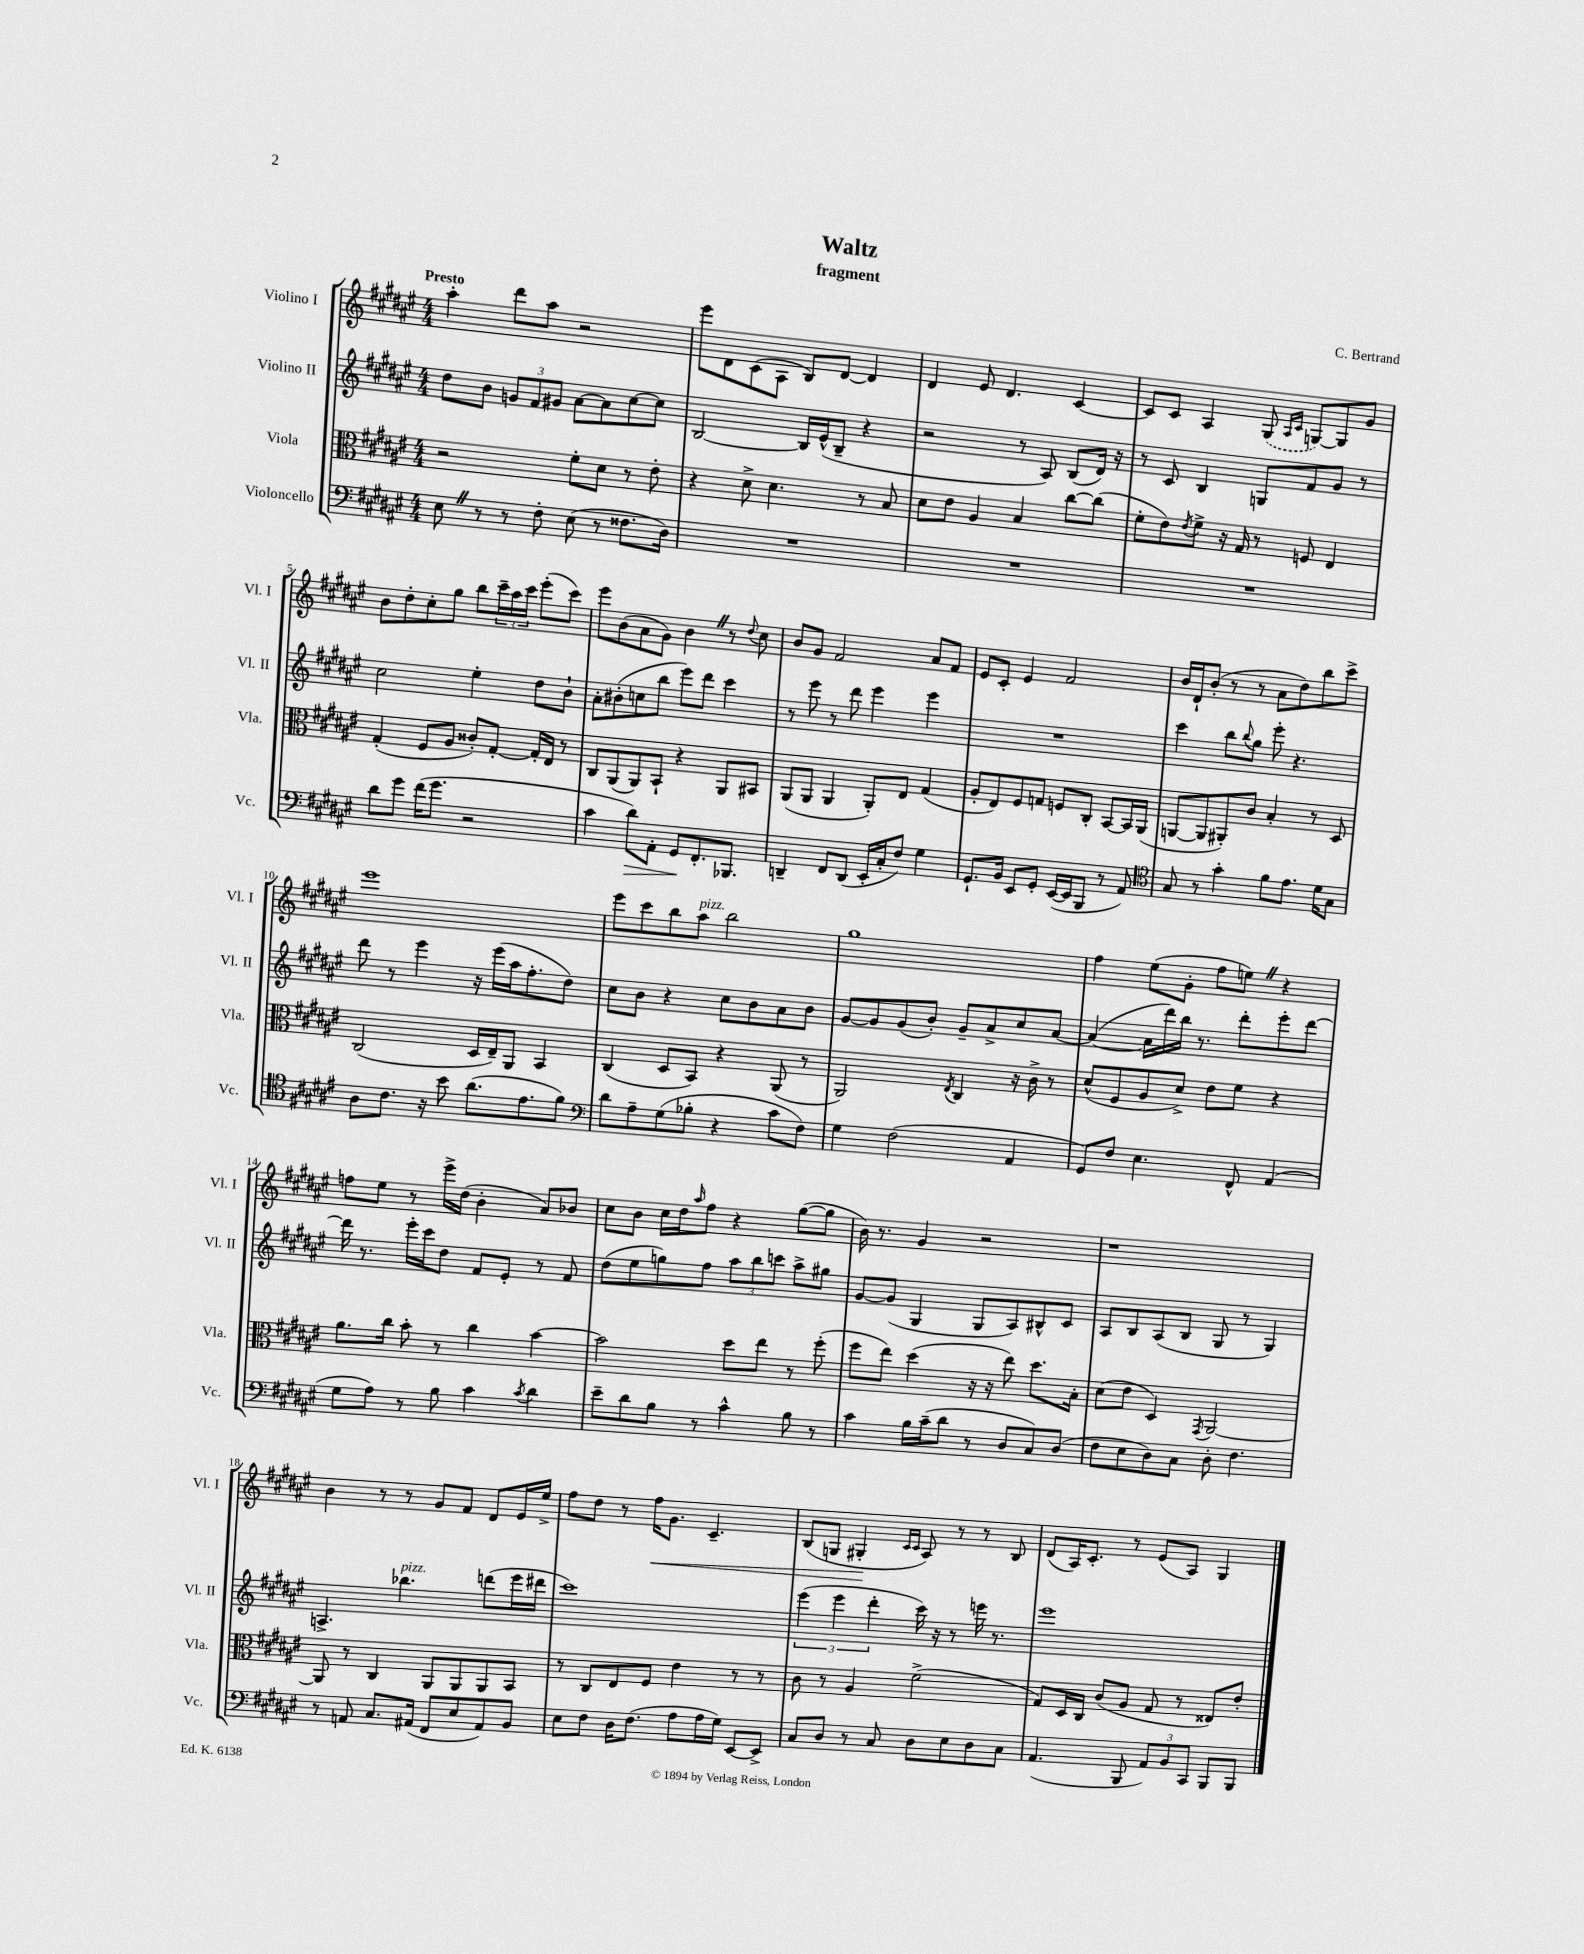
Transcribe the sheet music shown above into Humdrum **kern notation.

**kern	**kern	**kern	**kern
*staff4	*staff3	*staff2	*staff1
*clefF4	*clefC3	*clefG2	*clefG2
*k[f#c#g#d#a#e#]	*k[f#c#g#d#a#e#]	*k[f#c#g#d#a#e#]	*k[f#c#g#d#a#e#]
*M4/4	*M4/4	*M4/4	*M4/4
8E#	2r	8dd#	4aa#'
8r	.	8b	.
8r	.	12g	8ddd#
.	.	12f#	.
8F#'	.	.	8aa#
.	.	12g#	.
(8E#	8f#'	[8a#	2r
8r	8d#	8a#]	.
8.F##	8r	[8cc#	.
.	8e#'	8cc#]	.
16D#)	.	.	.
=	=	=	=
1r	4r	[2B	8eee#
.	.	.	8d#
.	8d#^	.	(8c#
.	4.d#	.	8A#
.	.	16B]	8B)
.	.	(16e#^^	.
.	.	8B~	[8d#
.	8r	4r	4d#]
.	8B	.	.
=	=	=	=
1r	8d#	2r	4d#
.	8e#	.	.
.	4A#	.	8e#
.	.	.	4.d#
.	4B	8r	.
.	.	8A#)	.
.	[8cc#	(8B	[4c#
.	(8cc#]	16d#)	.
.	.	16r	.
=	=	=	=
1r	8f#'	8r	8c#]
.	8e#)	8c#	8c#
.	8qe#	.	.
.	8f#^	4B	4A#
.	16r	.	.
.	16G#	.	.
.	8r	8G	(8G#
.	.	.	16qqA#
.	.	.	16qqc#
.	8F	8f#	[8G)
.	4E#	8g#	8G]
.	.	8r	8g#
=	=	=	=
8d#	(4G#'	2cc#	8b
8g#	.	.	8dd#'
(16f#	8F#	.	8cc#'
8.g#	.	.	.
.	8A#	.	8gg#
2r	8c##')	4ee#'	8bb
.	[8G#'	.	24ccc#~
.	.	.	24aa#
.	.	.	24ccc#
.	16G#']	8dd#	(8eee#'
.	16E#	.	.
.	8r	8b`	8ccc#)
=	=	=	=
4c#	8C#	8a#'	8eee#
.	(8AA#	(8b#'	(8b
8d#)	8AA#)	8cc	8a#
8AA#'	8BB`	8bb	8g#)
8GG#	4r	8eee#)	4b
8.FF#'	.	8ddd#	.
.	8AA#	4ccc#	8r
8.BBB-	.	.	.
.	.	.	8qqdd#
.	8BB#	.	8cc#
=	=	=	=
4DD~	(8AA#	8r	8b
.	8AA#	8eee#	8g#
8FF#	4AA#	8r	2f#
(8DD	.	8ddd#	.
16EE#'	8AA#')	4eee#	.
16C#'	.	.	.
8F#)	8E#	.	.
4G#	(4G#	4eee#	8a#
.	.	.	8f#
=	=	=	=
8.GG#`	8A#'	1r	8e#
.	8E#)	.	8c#'
16BB	.	.	.
8EE#	8F#	.	4e#
8GG#'	8G	.	.
([16EE#	8F	.	2f#
16EE#]	.	.	.
8BBB	8C#'	.	.
8r	[8BB	.	.
8AA#)	16BB]	.	.
.	(16AA#	.	.
=	=	=	=
*clefC4	*	*	*
8G#	[8AA	4ccc#	16b
.	.	.	16d#`
8r	8AA]	.	(8b'
4g#'	8AA#')	8bb	8r
.	.	8qqbb	.
.	8c#	8gg#	8r
8f#	4B'	8eee#'	8a#
8.e#	.	4.r	8dd#)
.	8r	.	8bb
16d#	.	.	.
8G#	8D#	.	8ccc#^
=	=	=	=
8A#	(2C#	8ddd#	1eee#
8.c#	.	8r	.
.	.	4eee#	.
16r	.	.	.
8b	.	.	.
(8.a#	16D#	16r	.
.	16E#~)	(16eee#	.
.	8AA#	16aa#	.
8.e#	.	8.ff#'	.
.	4BB	.	.
8f#)	.	8dd#)	.
=	=	=	=
*clefF4	*	*	*
8d#	(4C#	8cc#	8eee#
8A#~	.	8b	8ccc#
(8G#	8D#	4r	8bb
8B-'	8BB)	.	8aa#
4r	4r	8cc#	2bb
.	.	8b	.
8c#	(8AA#	8a#	.
8F#)	8r	8b	.
=	=	=	=
4G#	2AA#)	[8g#	1gg#
.	.	8g#]	.
(2F#	.	(8g#	.
.	.	8b')	.
.	8qE#	.	.
.	4C#	8g#~	.
.	.	8a#^	.
4AA#	16r	8cc#	.
.	16c#^	.	.
.	8r	[8a#	.
=	=	=	=
8GG#)	(8d#^^	(4a#_	4ff#
8F#	8F#	.	.
4.E#	8A#	16a#]	(8ee#
.	.	16ddd#)	.
.	8d#^)	16bb	8g#'
.	.	8.r	.
.	8e#	.	8ff#
8FF#^^	8f#	8ddd#'	8ee)
(4AA#	4r	8eee#'	4r
.	.	[8ddd#	.
=	=	=	=
8G#	8.a#	16ddd#]	8ff
.	.	8.r	.
8A#)	.	.	8ee#
.	16cc#	.	.
8r	8b'	16eee#'	8r
.	.	16ccc#	.
8B	8r	8dd#	16eee#^
.	.	.	(16dd#
4c#	4cc#	8f#	4b'
.	.	8e#'	.
8qc#	.	.	.
4d#	[4b	8r	8a#)
.	.	8f#	8b-
=	=	=	=
8e#~	2b]	(8dd#	8cc#
8d#	.	8ee#	8b
8B	.	8gg)	16cc#
.	.	.	16dd#
.	.	.	16qqaa#
8r	.	8ff#	8ff#
4c#^^	8dd#	12aa#	4r
.	.	12bb	.
.	8ee#	.	.
.	.	12ccc	.
8B	8r	8aa#^	([8gg#
8r	(8ff#'	8gg#	8gg#]
=	=	=	=
4c#	8ff#	[8g#	16b)
.	.	.	8.r
.	8ee#)	(8g#]	.
16B	(4dd#	4G#	4g#
(16c#~	.	.	.
8d#	.	.	.
8r	16r	8G#	2r
.	16r	.	.
8D#	8ee#)	8A#)	.
8C#)	8.dd#	8B#^^	.
(8D#	.	8c#	.
.	16B'	.	.
=	=	=	=
8F#	(8d#	8A#	1r
8E#	8e#	8B	.
8D#)	4D#)	(8A#	.
8C#	.	8B	.
.	8qGG#	.	.
8D#'	[2AA#	8G#	.
4.F#	.	8r	.
.	.	4G#)	.
=	=	=	=
8r	8AA#]	4.A^	4b
8AA	8r	.	.
8.C#	4C#	.	8r
.	.	4.bb-	8r
(16AA#	.	.	.
8FF#	8AA#	.	8g#
8E#	8AA#	.	8f#
8AA#)	8AA#	(8ddd	8d#
8BB	8BB	16eee#	16e#
.	.	16ddd#	16ee#^
=	=	=	=
8E#	8r	1ccc#)	8ff#
8F#	8C#	.	8dd#
16D#	8E#	.	8r
(8.F#	.	.	.
.	8F#	.	16ff#
.	.	.	8.g#
8A#	4e#	.	.
16A#	.	.	4.c#~
16G#)	.	.	.
[8EE#	8r	.	.
8EE#^]	8r	.	.
=	=	=	=
8C#	8c#	(6eee#	(8B
8D#	8r	.	8G
.	.	6eee#	.
8r	4A#	.	4G#'
.	.	6ddd#'	.
8C#	.	.	.
.	.	.	16qqc#
.	.	.	16qqc#
8D#	(2f#^	16ccc#)	8A#)
.	.	16r	.
8E#	.	8r	8r
8D#	.	16eee	8r
.	.	8.r	.
8C#	.	.	8B
=	=	=	=
(4.AA#	8G#)	1eee#	(8d#
.	16D#	.	16A#)
.	16C#	.	8.c#'
.	(8c#	.	.
8BBB	8A#	.	8r
12AA#)	8G#	.	(8e#
12BB	.	.	.
.	8r	.	8A#)
12CC#	.	.	.
8BBB	8E##)	.	4G#
8BBB	8e#'	.	.
==	==	==	==
*-	*-	*-	*-
